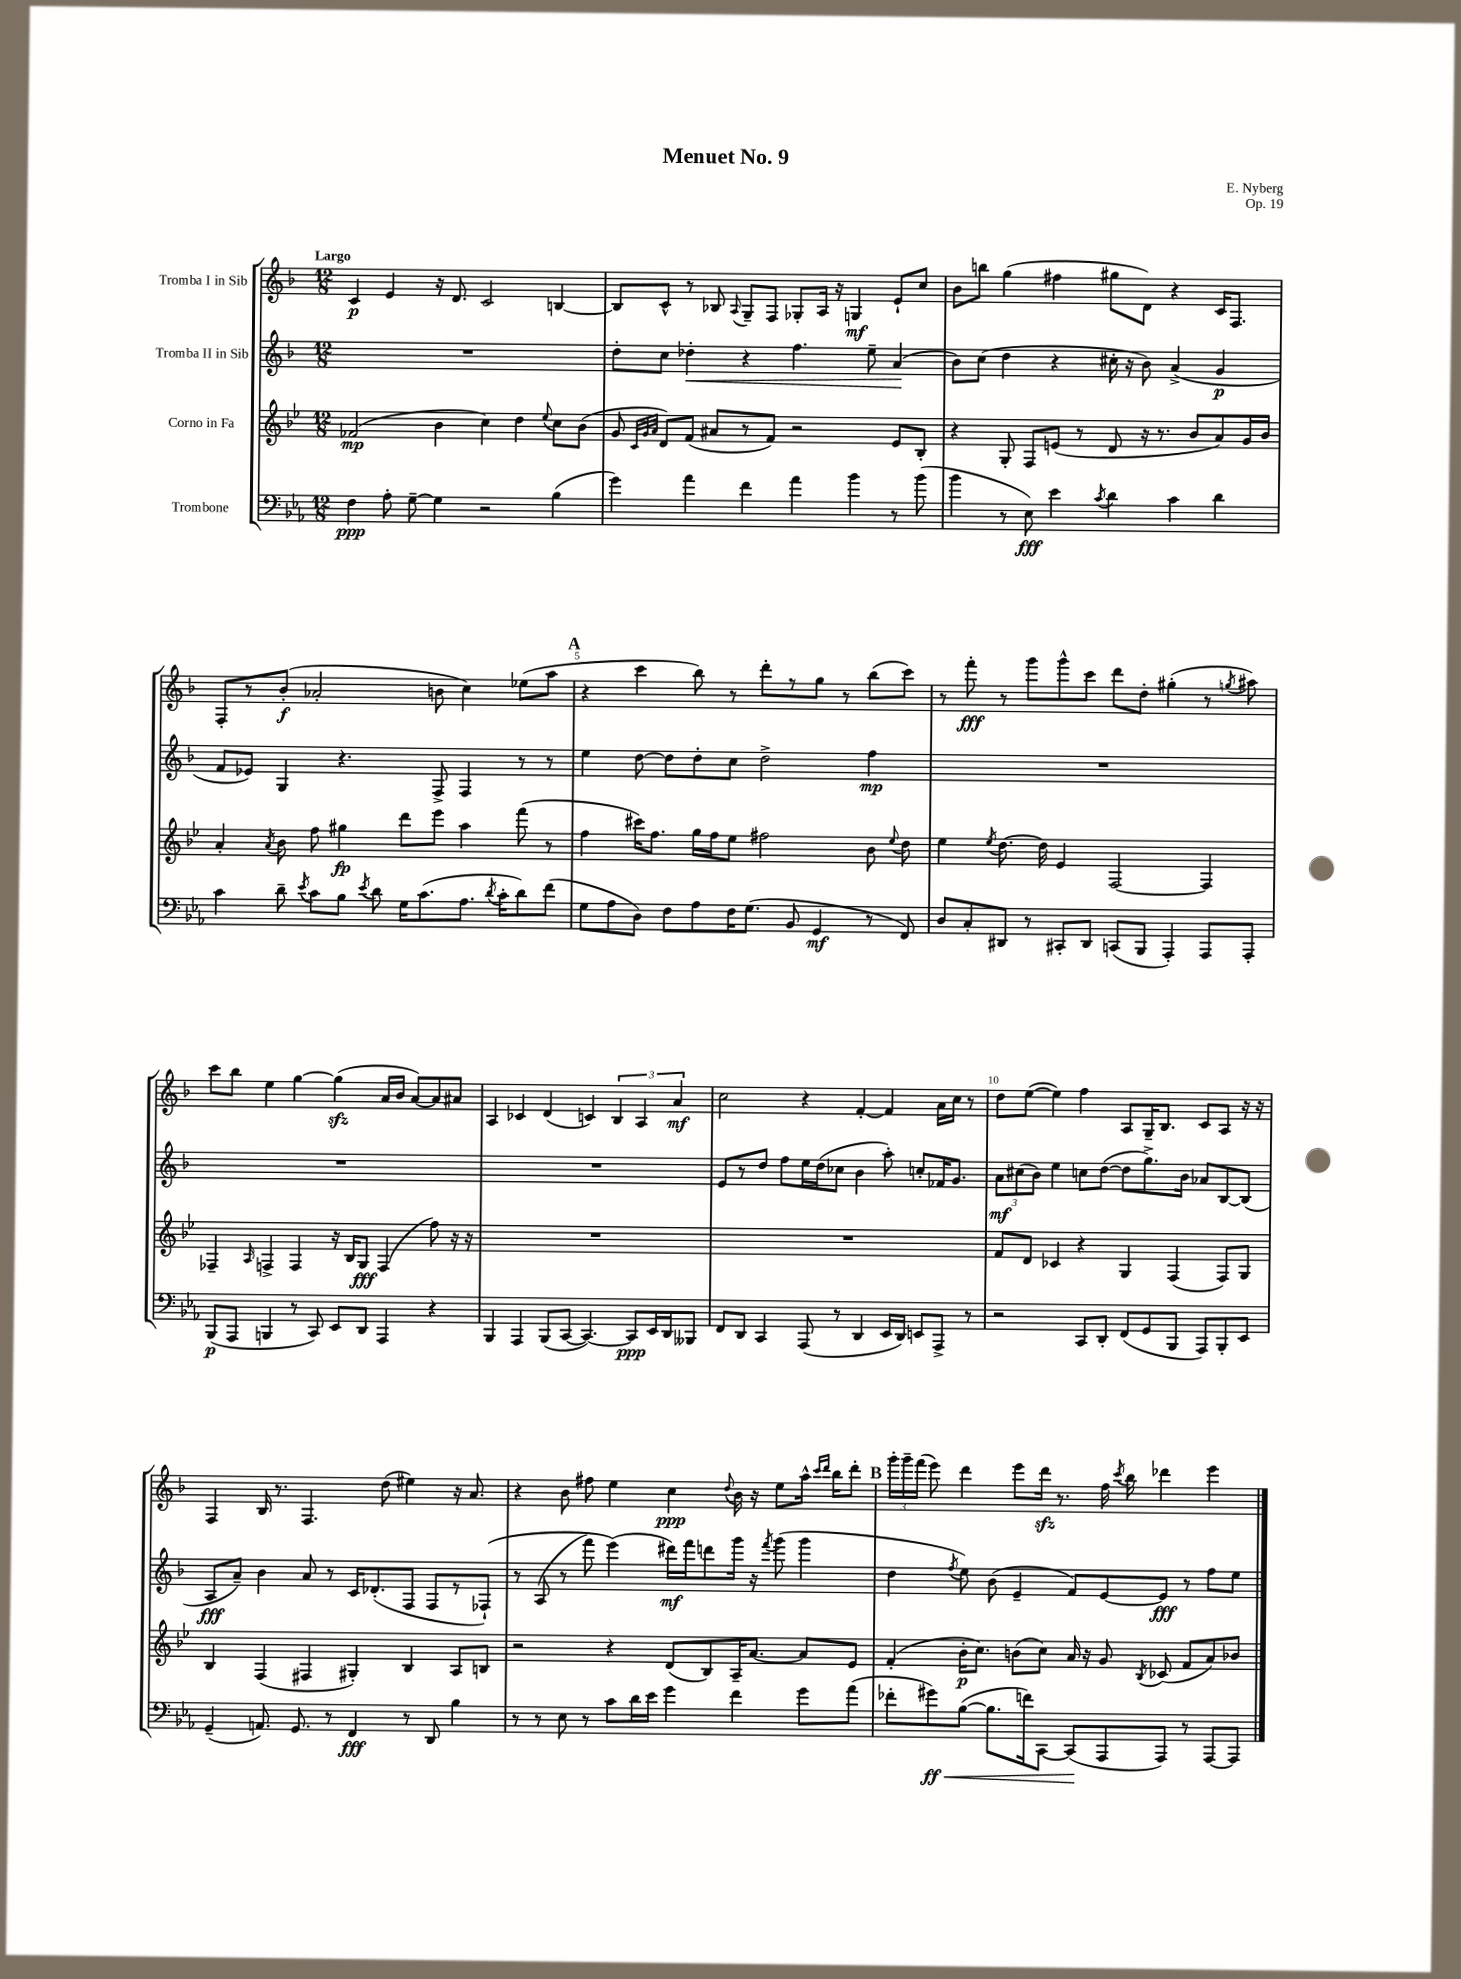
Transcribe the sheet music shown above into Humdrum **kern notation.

**kern	**dynam	**kern	**dynam	**kern	**dynam	**kern	**dynam
*part4	*part4	*part3	*part3	*part2	*part2	*part1	*part1
*staff4	*staff4	*staff3	*staff3	*staff2	*staff2	*staff1	*staff1
*I"Trombone	*	*I"Corno in Fa	*	*I"Tromba II in Sib	*	*I"Tromba I in Sib	*
*clefF4	*	*clefG2	*	*clefG2	*	*clefG2	*
*k[b-e-a-]	*	*k[b-e-]	*	*k[b-]	*	*k[b-]	*
*M12/8	*	*M12/8	*	*M12/8	*	*M12/8	*
=1	=1	=1	=1	=1	=1	=1	=1
!	!	!	!	!	!	!LO:TX:a:B:t=Largo	!
4F\	ppp	(2f-X/	mp	1.r	.	4c/	p
8A-'\	.	.	.	.	.	4e/	.
[8G~\	.	.	.	.	.	.	.
4G\]	.	4b-\	.	.	.	16r	.
.	.	.	.	.	.	8.d/	.
2r	.	4cc\)	.	.	.	2c/	.
.	.	4dd\	.	.	.	.	.
.	.	8qqee-/	.	.	.	.	.
(4B-\	.	8cc\L	.	.	.	[4Bn/	.
.	.	(8b-\J	.	.	.	.	.
=2	=2	=2	=2	=2	=2	=2	=2
4g\)	.	8g/	.	8dd'\L	.	8B/L]	.
.	.	32qqc/LLL	.	.	.	.	.
.	.	32qqg/	.	.	.	.	.
.	.	32qqa/JJJ	.	.	.	.	.
.	.	8d/L)	.	8cc\J	.	8c^^/J	.
!	!	!	!	!	!LO:HP:b	!	!
4a-\	.	(8f/J	.	4dd-X'\	<	8r	.
.	.	8a#X/L	.	.	.	8B-X/	.
.	.	.	.	.	.	8qqA/	.
4f\	.	8r	.	4r	.	8G~/L	.
.	.	8f/J)	.	.	.	8F/J	.
4a-\	.	2r	.	4.ff\	.	8G-X'/L	.
.	.	.	.	.	.	16A/Jk	.
.	.	.	.	.	.	16r	.
4b-\	.	.	.	.	.	4Gn/	mf
.	.	.	.	8ee~\	.	.	.
8r	.	8e-/L	.	(4a/	.	8e`/L	.
(8b-\	.	8B-'/J	.	.	.	8cc/J	.
.	.	.	.	.	[	.	.
=3	=3	=3	=3	=3	=3	=3	=3
4b-\	.	4r	.	8b-\L)	.	8b-\L	.
.	.	.	.	(8cc\J	.	8bbn\J	.
8r	.	8G'/	.	4dd\	.	(4gg\	.
8E-\)	fff	8F/L	.	.	.	.	.
4e-\	.	(8en/J	.	4r	.	4ff#X\	.
.	.	8r	.	.	.	.	.
8qc/	.	.	.	.	.	.	.
4d\	.	8d/	.	16cc#X'\	.	8gg#X\L	.
.	.	.	.	16r	.	.	.
.	.	16r	.	8b-\)	.	8d\J)	.
.	.	8.r	.	.	.	.	.
4c\	.	.	.	(4a^/	.	4r	.
.	.	8b-/L	.	.	.	.	.
4d\	.	8a/)	.	4g/	p	16c/KL	.
.	.	.	.	.	.	8.F/J	.
.	.	16g/L	.	.	.	.	.
.	.	16b-/JJ	.	.	.	.	.
!!LO:LB:g=z
=4	=4	=4	=4	=4	=4	=4	=4
4c\	.	4a'/	.	8f/L	.	8F'/L	.
.	.	.	.	8e-X/J)	.	8r	.
.	.	8qa/	.	.	.	.	.
8d~\	.	8b-\	.	4G/	.	(8b-'/J	f
8qe-/	.	.	.	.	.	.	.
8c\L	.	8ff\	.	.	.	2a-X'/	.
8B-\J	.	4gg#X\	fp	4.r	.	.	.
8qe-/	.	.	.	.	.	.	.
8d\	.	.	.	.	.	.	.
16G\KL	.	8ddd\L	.	.	.	.	.
(8.c\	.	.	.	.	.	.	.
.	.	8eee-\J	.	8F^/	.	8bn\	.
8.A-\J	.	4aa\	.	4F/	.	4cc\)	.
8qd/	.	.	.	.	.	.	.
16c'\KL	.	.	.	.	.	.	.
8d\)	.	(8fff\	.	8r	.	(8ee-X\L	.
(8f\J	.	8r	.	8r	.	8aa\J	.
!!LO:REH:place=s1:t=A
=5	=5	=5	=5	=5	=5	=5	=5
8G\L	.	4ff\	.	4ee\	.	4r	.
8A-\	.	.	.	.	.	.	.
8D\J)	.	16ccc#X\KL)	.	[8dd\	.	4ccc\	.
.	.	8.ff\J	.	.	.	.	.
8F\L	.	.	.	8dd\L]	.	.	.
8A-\	.	16gg\LL	.	8dd'\	.	8bb-\)	.
.	.	16ff\J	.	.	.	.	.
16F\K	.	8ee-\J	.	8cc\J	.	8r	.
(8.G\J	.	.	.	.	.	.	.
.	.	2ff#X\	.	2dd^\	.	8ddd'\L	.
8BB-/	.	.	.	.	.	8r	.
4GG/	mf	.	.	.	.	8gg\J	.
.	.	.	.	.	.	8r	.
8r	.	8b-\	.	4ff\	mp	(8bb-\L	.
.	.	8qqee-/	.	.	.	.	.
8FF/)	.	8dd\	.	.	.	8ccc\J)	.
=6	=6	=6	=6	=6	=6	=6	=6
8D/L	.	4ee-\	.	1.r	.	8r	.
8C'/	.	.	.	.	.	8fff'\	fff
.	.	8qee-/	.	.	.	.	.
8DD#X/J	.	[8.dd\	.	.	.	8r	.
8r	.	.	.	.	.	8ggg\L	.
.	.	16dd\]	.	.	.	.	.
8CC#X'/L	.	4e-/	.	.	.	8ggg^^\	.
8DD#/J	.	.	.	.	.	8ccc\J	.
(8CCn/L	.	[2F/	.	.	.	8ddd\L	.
8BBB-/J	.	.	.	.	.	8dd'\J	.
4AAA-'/)	.	.	.	.	.	(4gg#X'\	.
8AAA-/L	.	4F/]	.	.	.	8r	.
.	.	.	.	.	.	8qggn/	.
8AAA-'/J	.	.	.	.	.	8aa#X\)	.
!!LO:LB:g=z
=7	=7	=7	=7	=7	=7	=7	=7
(8BBB-/L	p	4F-X~/	.	1.r	.	8ccc\L	.
8AAA-/J	.	.	.	.	.	8bb-\J	.
.	.	16qqA/	.	.	.	.	.
4BBBn/	.	4Fn^/	.	.	.	4ee\	.
8r	.	4F/	.	.	.	[4gg\	.
8CC/)	.	.	.	.	.	.	.
8EE-/L	.	16r	.	.	.	(4ggzz\]	.
.	.	16B-/KL	.	.	.	.	.
8DD/J	.	8G/J	fff	.	.	.	.
4AAA-/	.	(4F/	.	.	.	16a/LL	.
.	.	.	.	.	.	16b-/JJ	.
.	.	.	.	.	.	[8a/L)	.
4r	.	8ff\)	.	.	.	8a/]	.
.	.	16r	.	.	.	8a#X/J	.
.	.	16r	.	.	.	.	.
=8	=8	=8	=8	=8	=8	=8	=8
4BBB-/	.	1.r	.	1.r	.	4A/	.
4AAA-/	.	.	.	.	.	4c-X/	.
(8BBB-/L	.	.	.	.	.	(4d/	.
[8CC/J	.	.	.	.	.	.	.
4.CC/_)	.	.	.	.	.	4cn/)	.
.	.	.	.	.	.	6B-/	.
8CC/L]	ppp	.	.	.	.	.	.
.	.	.	.	.	.	6A/	.
16EE-/L	.	.	.	.	.	.	.
16DD/J	.	.	.	.	.	.	.
.	.	.	.	.	.	6a/	mf
8BBB--X/J	.	.	.	.	.	.	.
=9	=9	=9	=9	=9	=9	=9	=9
8FF/L	.	1.r	.	8e/L	.	2cc\	.
8DD/J	.	.	.	8r	.	.	.
4CC/	.	.	.	8dd/J	.	.	.
.	.	.	.	8ff\L	.	.	.
(8AAA-/	.	.	.	16ee\L	.	4r	.
.	.	.	.	(16dd\J	.	.	.
8r	.	.	.	8cc-X\J	.	.	.
4DD/	.	.	.	4b-\	.	[4f'/	.
16EE-/LL	.	.	.	8aa'\)	.	4f/]	.
16DD/JJ)	.	.	.	.	.	.	.
8EEn/L	.	.	.	8ccn'/L	.	.	.
8AAA-^/J	.	.	.	16f-X/K	.	16a\LL	.
.	.	.	.	8.g/J	.	16cc\JJ	.
8r	.	.	.	.	.	8r	.
=10	=10	=10	=10	=10	=10	=10	=10
2r	.	8f/L	.	12a\L	mf	8dd\L	.
.	.	.	.	(12cc#X\	.	.	.
.	.	8d/J	.	.	.	([8ee\J	.
.	.	.	.	12b-\J)	.	.	.
.	.	4c-X/	.	4ee\	.	4ee\])	.
8CC/L	.	4r	.	8ccn\L	.	4ff\	.
8DD'/J	.	.	.	([8dd\J	.	.	.
(8FF/L	.	4G/	.	8dd\L]	.	8A/L	.
8GG/	.	.	.	8.gg^\)	.	16G~/K	.
.	.	.	.	.	.	8.B-/J	.
8BBB-/J	.	(4F/	.	.	.	.	.
.	.	.	.	16b-\Jk	.	.	.
8AAA-/L)	.	.	.	8a-X/L	.	8c/L	.
8BBB-'/	.	8F/L)	.	[8B-/	.	8A/J	.
8EE-/J	.	8G/J	.	(8B-/J]	.	16r	.
.	.	.	.	.	.	16r	.
!!LO:LB:g=z
=11	=11	=11	=11	=11	=11	=11	=11
(4GG~/	.	4B-/	.	8A/L	fff	4F/	.
.	.	.	.	8a~/J)	.	.	.
8.AAn/)	.	(4F/	.	4b-\	.	16B-/	.
.	.	.	.	.	.	8.r	.
8.GG/	.	.	.	.	.	.	.
.	.	4F#X/	.	8a/	.	4.F/	.
8r	.	.	.	8r	.	.	.
4FF/	fff	4G#X'/)	.	16c/KL	.	.	.
.	.	.	.	(8.d-X'/	.	.	.
.	.	.	.	.	.	(8dd\	.
8r	.	4B-/	.	8F/J	.	4ee#X\)	.
8DD/	.	.	.	8F/L	.	.	.
4B-\	.	8A/L	.	8r	.	16r	.
.	.	.	.	.	.	8.a/	.
.	.	8Bn/J	.	(8F-X`/J)	.	.	.
=12	=12	=12	=12	=12	=12	=12	=12
8r	.	2r	.	8r	.	4r	.
8r	.	.	.	(8A/	.	.	.
8E-\	.	.	.	8r	.	8b-\	.
8r	.	.	.	8fff\)	.	8ff#X\	.
8c\L	.	4r	.	(4eee\)	.	4ee\	.
16d\L	.	.	.	.	.	.	.
16e-\JJ	.	.	.	.	.	.	.
4g\	.	(8d/L	.	16ddd#X\LL)	mf	4cc\	ppp
.	.	.	.	16fff\J	.	.	.
.	.	8B-/)	.	8dddn\	.	.	.
.	.	.	.	.	.	8qqdd/	.
4f\	.	16A~/K	.	16ggg\Jk	.	16b-\	.
.	.	[8.a/J	.	16r	.	16r	.
.	.	.	.	8qfff/	.	.	.
.	.	.	.	(8ggg\	.	8ee\L	.
8g\L	.	8a/L]	.	4ggg\	.	16aa^^\Jk	.
.	.	.	.	.	.	16qqccc/LL	.
.	.	.	.	.	.	16qqddd/JJ	.
.	.	.	.	.	.	16bb-\KL	.
(8a-\J	.	8e-/J	.	.	.	8ddd'\J	.
!!LO:REH:place=s1:t=B
=13	=13	=13	=13	=13	=13	=13	=13
8f-X'\L	.	(4f'/	.	4dd\	.	24ggg'\LL	.
.	.	.	.	.	.	24ggg~\	.
.	.	.	.	.	.	(24fff\JJ	.
!	!LO:HP:b	!	!	!	!	!	!
8g#X\)	< ff	.	.	.	.	8eee\)	.
.	.	.	.	8qff/	.	.	.
([8B-\J	.	16b-'\KL	p	8ee\)	.	4ddd\	.
.	.	8.cc\J)	.	.	.	.	.
8.B-\L]	.	.	.	(8b-\	.	.	.
.	.	(8bn\L	.	4e~/	.	8eee\L	.
16fn\k)	.	.	.	.	.	.	.
[8CC\J	.	8cc\J)	.	.	.	16dddzz\Jk	.
.	.	.	.	.	.	8.r	.
(8CC/L]	.	16a/	.	8f/L)	.	.	.
.	.	16r	.	.	.	.	.
8AAA-/	[	8g/	.	[8e/	.	16ff\	.
.	.	.	.	.	.	8qccc/	.
.	.	.	.	.	.	16bb-\	.
.	.	8qB-/	.	.	.	.	.
8AAA-/J)	.	(8c-X/	.	8e/J]	fff	4ddd-X\	.
8r	.	8f/L	.	8r	.	.	.
[8AAA-/L	.	8a/)	.	8ff\L	.	4eee\	.
8AAA-/J]	.	8b-X/J	.	8ee\J	.	.	.
==	==	==	==	==	==	==	==
*-	*-	*-	*-	*-	*-	*-	*-
